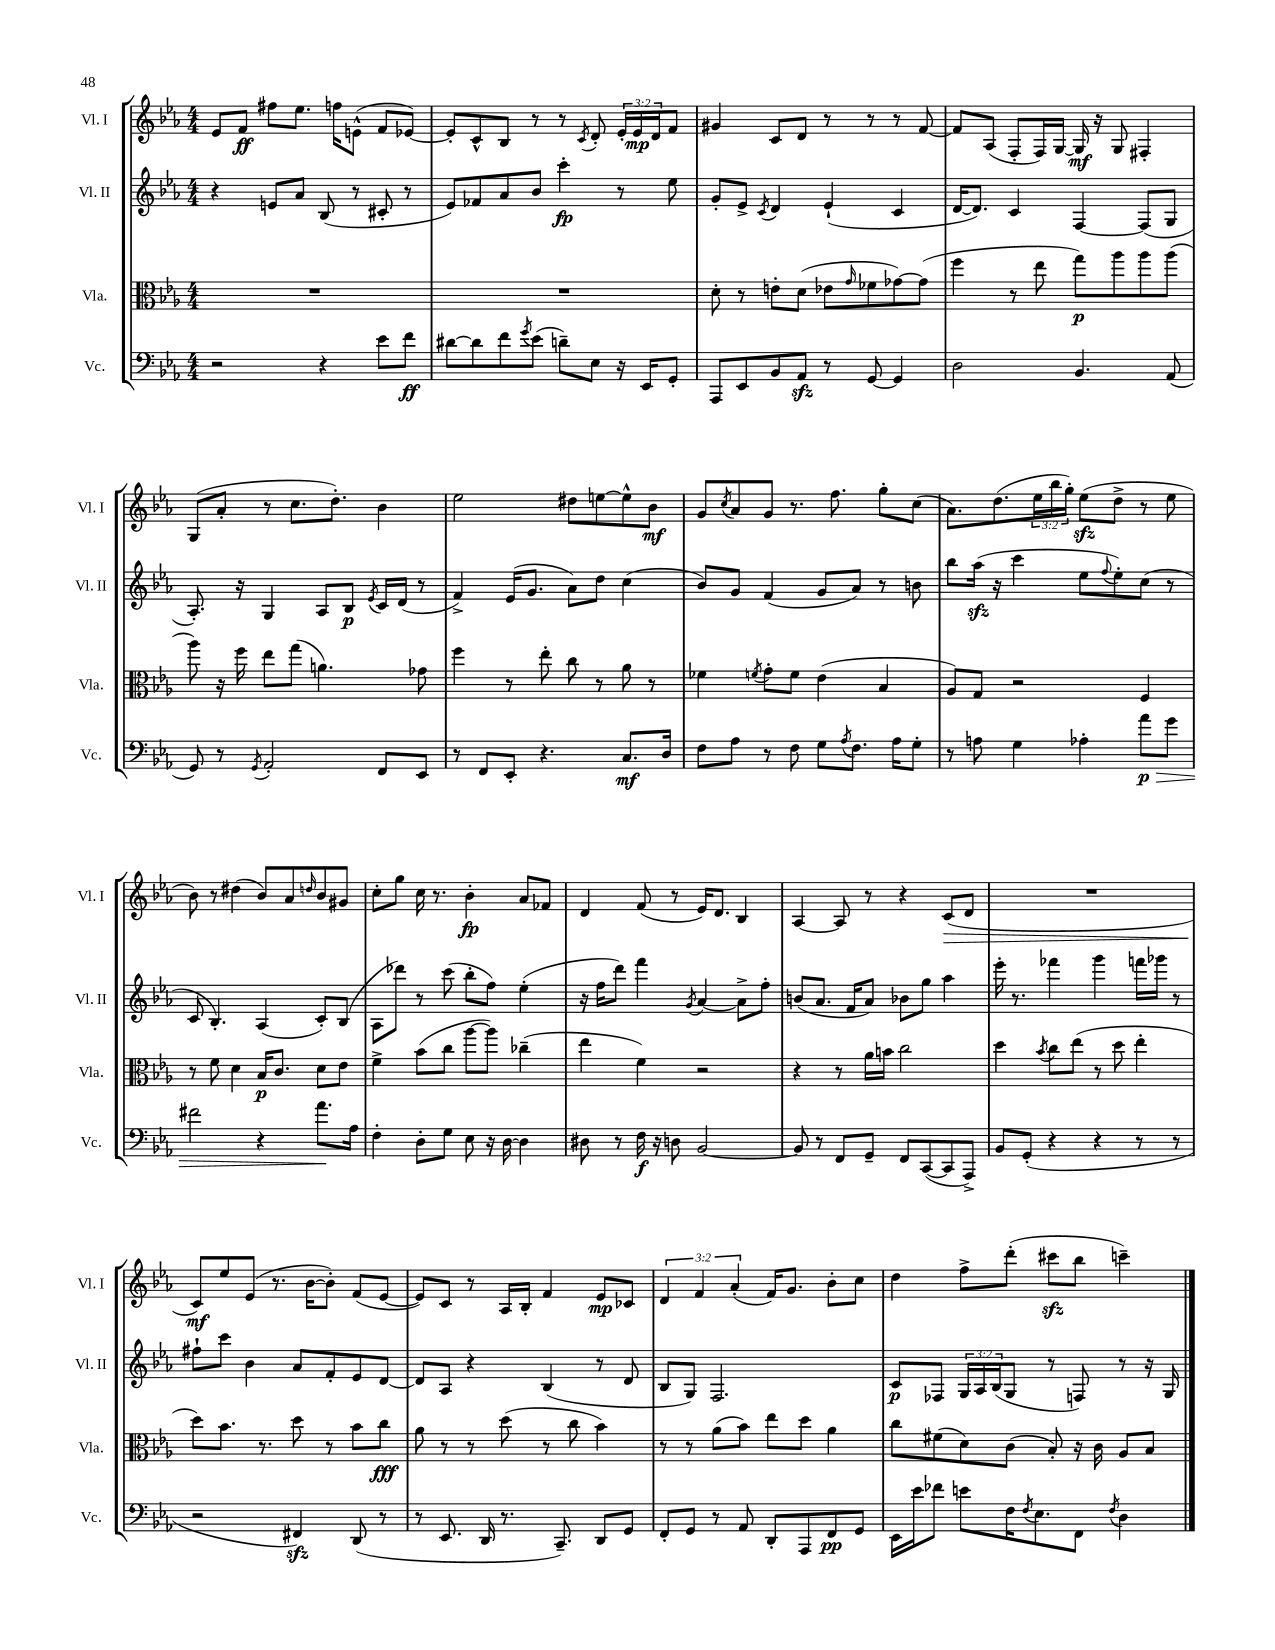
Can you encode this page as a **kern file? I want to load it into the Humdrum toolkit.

**kern	**kern	**kern	**kern
*staff4	*staff3	*staff2	*staff1
*clefF4	*clefC3	*clefG2	*clefG2
*k[b-e-a-]	*k[b-e-a-]	*k[b-e-a-]	*k[b-e-a-]
*M4/4	*M4/4	*M4/4	*M4/4
2r	1r	4r	8e-
.	.	.	8f
.	.	8e	8ff#
.	.	8a-	8.ee-
4r	.	(8B-	.
.	.	.	16ff
.	.	8r	(8e^^
8e-	.	8c#'	8f
8f	.	8r	[8e-)
=	=	=	=
[8d#	1r	8e-)	8e-']
8d#]	.	8f-	8c^^
8f	.	8a-	8B-
8qg	.	.	.
(8e-	.	8b-	8r
8d~)	.	4ccc'	8r
.	.	.	8qc
8E-	.	.	8d'
16r	.	8r	24e-'
.	.	.	24e-
16EE-	.	.	.
.	.	.	24d
8GG'	.	8ee-	8f
=	=	=	=
8AAA-	8d'	8g'	4g#
8EE-	8r	8e-^	.
.	.	8qc	.
8BB-	8e'	4d	8c
8AA-	(8d	.	8d
8r	8e-	(4e-`	8r
.	16qqg	.	.
[8GG	8f-	.	8r
4GG]	[8g-)	4c	8r
.	(8g-]	.	[8f
=	=	=	=
2D	4ff	[16d	8f]
.	.	8.d])	.
.	.	.	(8A-
.	8r	4c	8F'
.	8ee-	.	16F)
.	.	.	[16G
4.BB-	8gg)	[4F	16G]
.	.	.	16r
.	8aa-	.	8G
.	8aa-	(8F]	4F#'
(8AA-	(8aa-	8G	.
=	=	=	=
8GG)	8aa-)	8.A-')	(8G
8r	16r	.	8a-'
.	16ff	16r	.
8qGG	.	.	.
2AA-'	8ee-	4G	8r
.	(8gg	.	8.cc
.	4.a)	8A-	.
.	.	.	8.dd')
.	.	8B-	.
.	.	8qe-	.
8FF	.	16c	4b-
.	.	(16d	.
8EE-	8g-	8r	.
=	=	=	=
8r	4ff	4f^)	2ee-
8FF	.	.	.
8EE-'	8r	(16e-	.
.	.	8.g	.
4.r	8ee-'	.	.
.	8cc	8a-)	8dd#
.	8r	8dd	[8ee
8.C	8a-	(4cc	8ee^^]
.	8r	.	8b-
16D	.	.	.
=	=	=	=
8F	4f-	8b-)	8g
.	.	.	8qcc
8A-	.	8g	8a-
.	8qf	.	.
8r	8g'	(4f	8g
8F	8f	.	8.r
8G	(4e-	8g	.
.	.	.	8.ff
8qA-	.	.	.
8.F	.	8a-)	.
.	4B-	8r	8gg'
16A-	.	.	.
8G'	.	8b	(8cc
=	=	=	=
8r	8A-)	8bb-	8.a-)
8A	8G	(16aa-	.
.	.	16r	(8.dd
4G	2r	4ccc	.
.	.	.	24ee-
.	.	.	24bb-
.	.	.	24gg')
4A-'	.	8ee-	(8ee-
.	.	8qqff	.
.	.	8ee-')	8dd^
8a-	4F	(8cc	8r
8g	.	8r	8ee-
=	=	=	=
2f#	8r	8c	8b-)
.	8f	4.B-')	8r
.	4d	.	(4dd#
4r	16B-	(4A-	8b-)
.	8.c	.	.
.	.	.	8a-
.	.	.	16qqdd
8.a-	8d	8c')	8b-
.	8e-	(8B-	8g#
16A-	.	.	.
=	=	=	=
4F'	4f^	8A-	8cc'
.	.	8ddd-)	8gg
8D'	(8b-	8r	16cc
.	.	.	8.r
8G	8cc	(8ccc	.
8E-	[8aa-	8bb-'	4b-'
16r	8aa-])	8ff)	.
[16D	.	.	.
4D]	(4cc-~	(4ee-'	8a-
.	.	.	8f-
=	=	=	=
8D#	4ee-	16r	4d
.	.	16ff	.
8r	.	8ddd)	.
16F	4f)	4fff	(8f
16r	.	.	.
8D	.	.	8r
.	.	8qg	.
[2BB-	2r	[4a-	16e-)
.	.	.	8.d
.	.	8a-^]	4B-
.	.	8ff'	.
=	=	=	=
8BB-]	4r	(8b	[4A-
8r	.	8.a-	.
8FF	8r	.	8A-]
.	.	16f	.
8GG~	16a-	8a-)	8r
.	16b	.	.
8FF	2cc	8b-	4r
([8CC	.	8gg	.
8CC]	.	4aa-	(8c
8AAA-^)	.	.	8d
=	=	=	=
8BB-	4dd	16eee-'	1r
.	.	8.r	.
(8GG'	.	.	.
.	8qb-	.	.
4r	8cc	4fff-	.
.	(8ee-	.	.
4r	8r	4ggg	.
.	8dd	.	.
8r	4ee-'	16fff	.
.	.	16ggg-	.
8r	.	8r	.
=	=	=	=
2r	8dd)	8ff#`	8c)
.	8.b-	8ccc	8ee-
.	.	4b-	(8e-
.	8.r	.	.
.	.	.	8.r
4FF#)	8dd	8a-	.
.	.	.	[16b-
.	8r	8f'	8b-'])
(8DD	8b-	8e-	(8f
8r	8cc	[8d	[8e-
=	=	=	=
8r	8a-	8d]	8e-])
8.EE-	8r	8A-	8c
.	8r	4r	8r
16DD	.	.	.
8.r	(8dd	.	16A-
.	.	.	16B-'
.	8r	(4B-	4f
8.CC~)	.	.	.
.	8cc	.	.
8DD	4b-)	8r	8e-
8GG	.	8d	8c-
=	=	=	=
8FF'	8r	8B-	6d
8GG	8r	8G)	.
.	.	.	6f
8r	(8a-	2.F	.
.	.	.	(6a-'
8AA-	8b-)	.	.
8DD'	8ee-	.	16f)
.	.	.	8.g
8AAA-	8dd	.	.
8FF	4a-	.	8b-'
8GG	.	.	8cc
=	=	=	=
16EE-	8cc	8c	4dd
16e-	.	.	.
8f-	(8f#	8F-	.
8e	8d)	24G	8ff^
.	.	24A-	.
.	.	(24B-	.
16F	(8c	8G	(8ddd'
8qF	.	.	.
8.E-	.	.	.
.	8B-')	8r	8ccc#
8FF	16r	8F)	8bb-
.	16c	.	.
8qF	.	.	.
4D	8A-	8r	4ccc~)
.	8B-	16r	.
.	.	16G	.
==	==	==	==
*-	*-	*-	*-
